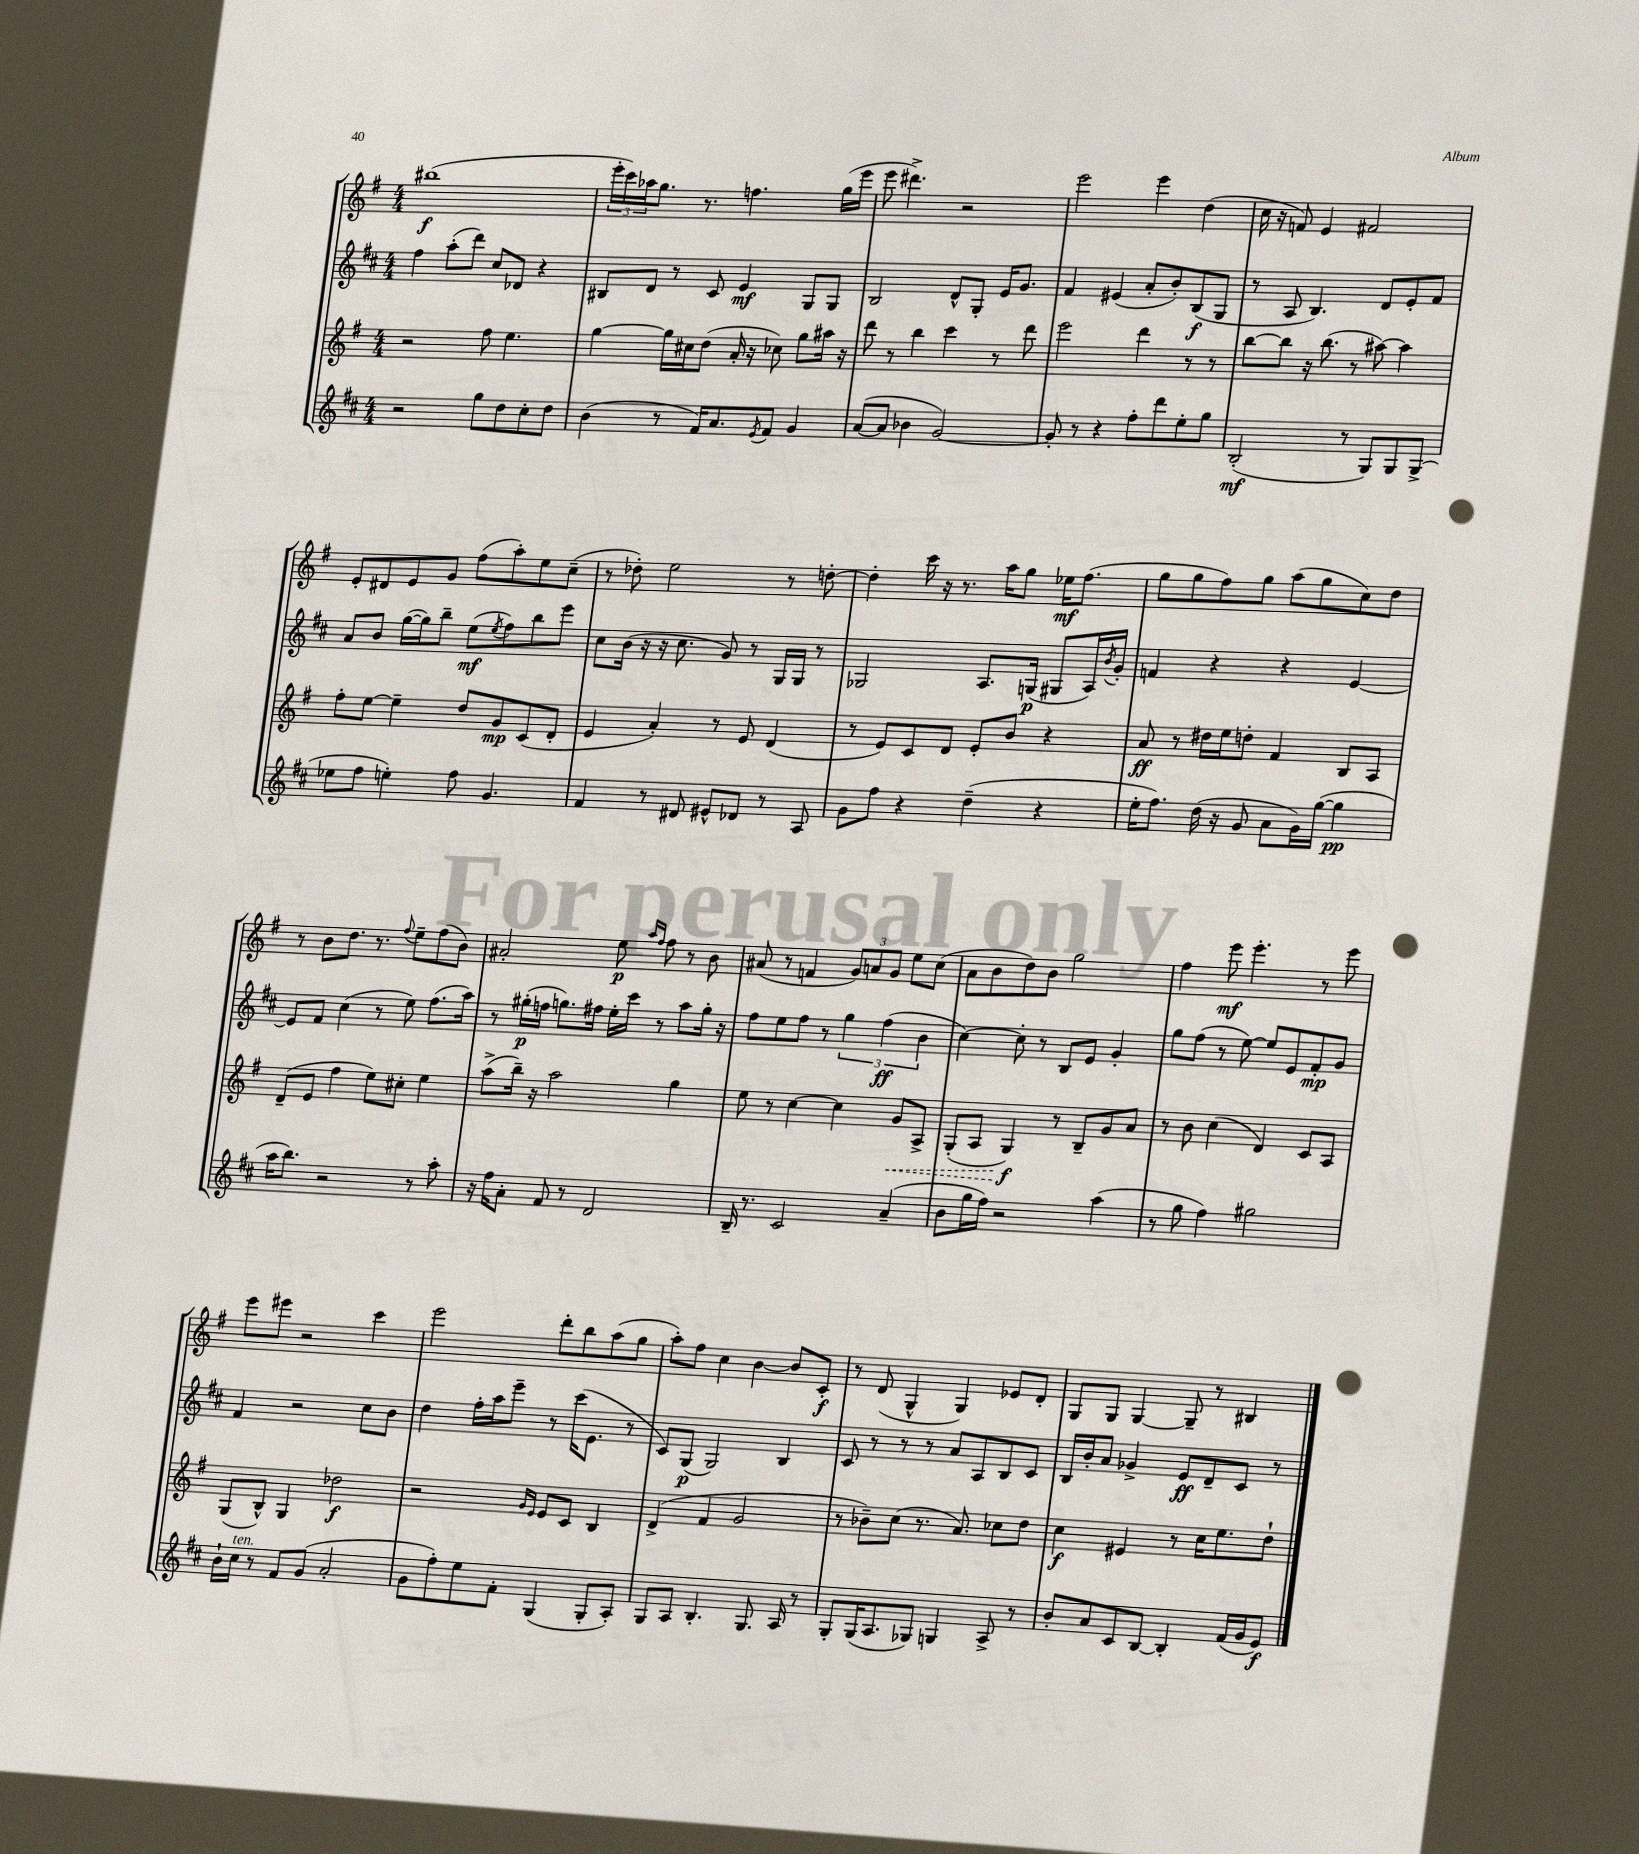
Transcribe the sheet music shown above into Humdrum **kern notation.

**kern	**dynam	**kern	**dynam	**kern	**dynam	**kern	**dynam
*part4	*part4	*part3	*part3	*part2	*part2	*part1	*part1
*staff4	*staff4	*staff3	*staff3	*staff2	*staff2	*staff1	*staff1
*clefG2	*	*clefG2	*	*clefG2	*	*clefG2	*
*k[f#c#]	*	*k[f#]	*	*k[f#c#]	*	*k[f#]	*
*M4/4	*	*M4/4	*	*M4/4	*	*M4/4	*
=12	=12	=12	=12	=12	=12	=12	=12
2r	.	2r	.	4ff#\	.	(1bb#X	f
.	.	.	.	(8aa'\L	.	.	.
.	.	.	.	8ddd\J)	.	.	.
8gg\L	.	8ff#\	.	8cc#/L	.	.	.
8dd\	.	4.ee\	.	8d-X/J	.	.	.
8cc#'\	.	.	.	4r	.	.	.
8dd\J	.	.	.	.	.	.	.
=13	=13	=13	=13	=13	=13	=13	=13
(4b\	.	[4gg\	.	8B#X/L	.	24eee'\LL	.
.	.	.	.	.	.	24ccc\)	.
.	.	.	.	.	.	24aa-X\J	.
.	.	.	.	8d/J	.	8.gg\J	.
8r	.	16gg\LL]	.	8r	.	.	.
.	.	16cc#X\J	.	.	.	8.r	.
16f#/KL)	.	(8dd\J	.	8c#/	.	.	.
8.a/	.	.	.	.	.	.	.
.	.	16a'/	.	4e/	mf	4.ffn\	.
.	.	16r	.	.	.	.	.
8qe/	.	.	.	.	.	.	.
8f#/J	.	8cc-X\)	.	.	.	.	.
4g/	.	8gg\L	.	8G/L	.	.	.
.	.	16aa#X\Jk	.	8G/J	.	(16gg\LL	.
.	.	16r	.	.	.	16eee\JJ	.
=14	=14	=14	=14	=14	=14	=14	=14
([8a/L	.	8ddd\	.	2B/	.	8eee\	.
8a/J]	.	8r	.	.	.	4.ddd#X^\)	.
4b-X\	.	4bb\	.	.	.	.	.
[2g/)	.	4ccc\	.	8d^^/L	.	2r	.
.	.	.	.	8G'/J	.	.	.
.	.	8r	.	16e/KL	.	.	.
.	.	.	.	8.g/J	.	.	.
.	.	8ddd\	.	.	.	.	.
=15	=15	=15	=15	=15	=15	=15	=15
8g'/]	.	2eee\	.	4f#/	.	2eee\	.
8r	.	.	.	.	.	.	.
4r	.	.	.	(4e#X/	.	.	.
8ff#'\L	.	4ddd\	.	8a'/L	.	4eee\	.
8ddd\	.	.	.	8b'/)	.	.	.
8ee'\	.	8r	.	(8B/	f	(4dd\	.
8gg\J	.	8r	.	8G/J	.	.	.
=16	=16	=16	=16	=16	=16	=16	=16
(2B'/	mf	[8bb\L	.	8r	.	16cc\	.
.	.	.	.	.	.	16r	.
.	.	8bb\J]	.	8A/	.	8fn/)	.
.	.	16r	.	4.B/)	.	4e/	.
.	.	(8.bb\	.	.	.	.	.
8r	.	8r	.	.	.	2f#X/	.
8G/L)	.	[8aa#X\)	.	8d/L	.	.	.
8G/	.	4aa#\]	.	8e'/	.	.	.
(8G^/J	.	.	.	8f#/J	.	.	.
!!LO:LB:g=z
=17	=17	=17	=17	=17	=17	=17	=17
8ee-X\L	.	8ff#'\L	.	8a/L	.	8e'/L	.
8ff#\J	.	[8ee\J	.	8b/J	.	8d#X/	.
4een'\)	.	4ee~\]	.	([16gg\LL	.	8e/	.
.	.	.	.	16gg\J])	.	.	.
.	.	.	.	8bb~\J	.	8g/J	.
8ff#\	.	8dd/L	.	(8ee\L	mf	(8ff#\L	.
.	.	.	.	8qee/	.	.	.
4.g/	.	8g/	mp	8ff#\)	.	8aa'\)	.
.	.	(8c/	.	8bb\	.	8ee\	.
.	.	8d'/J	.	8eee\J	.	(8cc~\J	.
=18	=18	=18	=18	=18	=18	=18	=18
4f#/	.	4e/	.	8cc#\L	.	8r	.
.	.	.	.	(16b\Jk	.	8dd-X'\)	.
.	.	.	.	16r	.	.	.
8r	.	4a'/)	.	16r	.	2ee\	.
.	.	.	.	8.cc#\	.	.	.
8d#X/	.	.	.	.	.	.	.
8e#X^^/L	.	8r	.	8g/)	.	.	.
8d-X/J	.	8e/	.	8r	.	.	.
8r	.	(4d/	.	16G/LL	.	8r	.
.	.	.	.	16G/JJ	.	.	.
8A/	.	.	.	8r	.	[8ddn'\	.
=19	=19	=19	=19	=19	=19	=19	=19
8g\L	.	8r	.	2G-X/	.	4dd'\]	.
8ff#\J	.	8e/L)	.	.	.	.	.
4r	.	8c/	.	.	.	16ccc\	.
.	.	.	.	.	.	16r	.
.	.	8d/J	.	.	.	8.r	.
(4dd~\	.	8e'/L	.	8.A/L	.	.	.
.	.	.	.	.	.	16aa\KL	.
.	.	8b/J	.	.	.	8gg\J	.
.	.	.	.	(16Gn/Jk	p	.	.
4r	.	4r	.	8G#X/L	.	16ee-X\KL	mf
.	.	.	.	.	.	(8.ff#\J	.
.	.	.	.	16A/L)	.	.	.
.	.	.	.	8qb/	.	.	.
.	.	.	.	16g'/JJ	.	.	.
=20	=20	=20	=20	=20	=20	=20	=20
16ee'\KL	.	8a/	ff	4fn/	.	8gg\L	.
8.ff#\J)	.	.	.	.	.	.	.
.	.	8r	.	.	.	8gg\	.
(16dd\	.	16dd#X\LL	.	4r	.	8ff#\)	.
16r	.	16ee\J	.	.	.	.	.
8g/	.	8ddn'\J	.	.	.	8gg\J	.
8a\L	.	4f#/	.	4r	.	(8aa\L	.
16g\L)	.	.	.	.	.	8gg\	.
([16gg\JJ	.	.	.	.	.	.	.
4gg\]	pp	8B/L	.	[4e/	.	8cc\)	.
.	.	8A/J	.	.	.	8dd\J	.
!!LO:LB:g=z
=21	=21	=21	=21	=21	=21	=21	=21
16aa\KL	.	(8d~/L	.	8e/L]	.	8r	.
8.bb\J)	.	.	.	.	.	.	.
.	.	8e/J	.	8f#/J	.	8b\L	.
2r	.	4ff#\	.	(4cc#\	.	8.dd\J	.
.	.	.	.	.	.	8.r	.
.	.	8ee\L)	.	8r	.	.	.
.	.	.	.	.	.	8qqff#/	.
.	.	8cc#X'\J	.	8ee\)	.	8ee~\L	.
8r	.	4ee\	.	(8.ff#\L	.	(8ff#\	.
8aa'\	.	.	.	.	.	8b\J)	.
.	.	.	.	16aa\Jk)	.	.	.
=22	=22	=22	=22	=22	=22	=22	=22
16r	.	(8aa^\L	.	8r	.	2a#X'/	.
16ff#\KL	.	.	.	.	.	.	.
8a'\J	.	16bb~\Jk)	.	(16gg#X'\LL	p	.	.
.	.	16r	.	16ffn\JJ	.	.	.
8f#/	.	2aa\	.	8.ggn\L)	.	.	.
8r	.	.	.	.	.	.	.
.	.	.	.	16ff#X\Jk	.	.	.
2d/	.	.	.	16ee'\LL	.	8ee\	p
.	.	.	.	16ccc#\JJ	.	.	.
.	.	.	.	.	.	16qqaa/LL	.
.	.	.	.	.	.	16qqff#/JJ	.
.	.	.	.	8r	.	8ff#\	.
.	.	4gg\	.	8aa\L	.	8r	.
.	.	.	.	16gg'\Jk	.	8b\	.
.	.	.	.	16r	.	.	.
=23	=23	=23	=23	=23	=23	=23	=23
16B~/	.	8ee\	.	8ff#\L	.	(8a#X/	.
8.r	.	.	.	.	.	.	.
.	.	8r	.	8ee\	.	8r	.
2c#/	.	[4cc\	.	8ff#\J	.	4fn/	.
.	.	.	.	8r	.	.	.
.	.	4cc\]	.	6gg\	.	12g/L)	.
.	.	.	.	.	.	12an/	.
.	.	.	.	(6ff#\	ff	12g/J	.
!	!	!	!LO:HP:b	!	!	!	!
(4a~/	.	8g/L	<	.	.	8ee\L	.
.	.	.	.	6b\	.	.	.
.	.	8A^/J	.	.	.	(8cc\J	.
=24	=24	=24	=24	=24	=24	=24	=24
8b\L	.	(8G'/L	.	[4cc#\)	.	8a\L	.
16gg\L	.	8A/J	.	.	.	8b\	.
16ff#\JJ)	.	.	.	.	.	.	.
2r	.	4G/)	f	8cc#'\]	.	8dd\)	.
.	.	.	.	8r	.	8b\J	.
.	.	8r	[	8B/L	.	2gg\	.
.	.	8B~/L	.	8e/J	.	.	.
(4aa\	.	8g/	.	4g'/	.	.	.
.	.	8a/J	.	.	.	.	.
=25	=25	=25	=25	=25	=25	=25	=25
8r	.	8r	.	8gg\L	.	4ff#\	.
8gg\	.	8b\	.	(8ff#\J	.	.	.
4ff#\)	.	(4cc\	.	8r	.	8eee\	mf
.	.	.	.	[8ee\)	.	4.eee'\	.
2gg#X\	.	4d/)	.	8ee/L]	.	.	.
.	.	.	.	8e/	.	.	.
.	.	8c/L	.	8f#'/	mp	8r	.
.	.	8A/J	.	8g/J	.	8eee\	.
!!LO:LB:g=z
=26	=26	=26	=26	=26	=26	=26	=26
16b`\LL	.	(8G/L	.	4f#/	.	8eee\L	.
!LO:TX:a:i:t=ten.	!	!	!	!	!	!	!
16cc#\JJ	.	.	.	.	.	.	.
8r	.	8B^^/J)	.	.	.	8eee#X\J	.
8f#/L	.	4G/	.	2r	.	2r	.
(8g/J	.	.	.	.	.	.	.
2a'/	.	2dd-X\	f	.	.	.	.
.	.	.	.	8cc#\L	.	4ccc\	.
.	.	.	.	8b\J	.	.	.
=27	=27	=27	=27	=27	=27	=27	=27
8g\L	.	2r	.	4dd\	.	2eee\	.
8ff#'\)	.	.	.	.	.	.	.
8ee\	.	.	.	16ff#'\LL	.	.	.
.	.	.	.	16aa\J	.	.	.
8f#'\J	.	.	.	8eee~\J	.	.	.
.	.	16qqg/LL	.	.	.	.	.
.	.	16qqe/JJ	.	.	.	.	.
(4G/	.	8e/L	.	8r	.	8ddd'\L	.
.	.	8c/J	.	(16ccc#\KL	.	8bb\	.
.	.	.	.	8.e\J	.	.	.
8G'/L	.	4B/	.	.	.	(8aa\	.
8A'/J)	.	.	.	8r	.	8gg\J	.
=28	=28	=28	=28	=28	=28	=28	=28
8G/L	.	(4d^/	.	8c#/L)	.	8aa'\L)	.
8A/J	.	.	.	(8G/J	p	8ff#\J	.
4.B'/	.	4f#/	.	2G/)	.	4cc\	.
.	.	2g/	.	.	.	[4b\	.
8.G/	.	.	.	.	.	.	.
.	.	.	.	4B/	.	8b/L]	.
16A/	.	.	.	.	.	.	.
8r	.	.	.	.	.	8c'/J	f
=29	=29	=29	=29	=29	=29	=29	=29
8G'/L	.	8r	.	8c#/	.	8r	.
(16G/K	.	8b-X~\L)	.	8r	.	(8d/	.
8.A/	.	.	.	.	.	.	.
.	.	(8cc\J	.	8r	.	4G^^/	.
8G-X/J)	.	8.r	.	8r	.	.	.
4Gn/	.	.	.	8a/L	.	4G/)	.
.	.	8.a/)	.	.	.	.	.
.	.	.	.	8A/	.	.	.
8A^/	.	8cc-X\L	.	8B/	.	8e-X/L	.
8r	.	8dd\J	.	8c#/J	.	8d'/J	.
=30	=30	=30	=30	=30	=30	=30	=30
8b'/L	.	4cc\	f	16B/LL	.	8G/L	.
.	.	.	.	16b'/J	.	.	.
8a/	.	.	.	8a/J	.	8G/J	.
8c#/	.	4e#X/	.	4g-X^/	.	[4G/	.
[8B/J	.	.	.	.	.	.	.
4B'/]	.	8r	.	8e/L	ff	8G~/]	.
.	.	16cc\KL	.	8d~/	.	8r	.
.	.	8.ee\	.	.	.	.	.
(16f#/LL	.	.	.	8c#/J	.	4B#X/	.
16g/J	.	.	.	.	.	.	.
8e/J)	f	8dd`\J	.	8r	.	.	.
==	==	==	==	==	==	==	==
*-	*-	*-	*-	*-	*-	*-	*-
